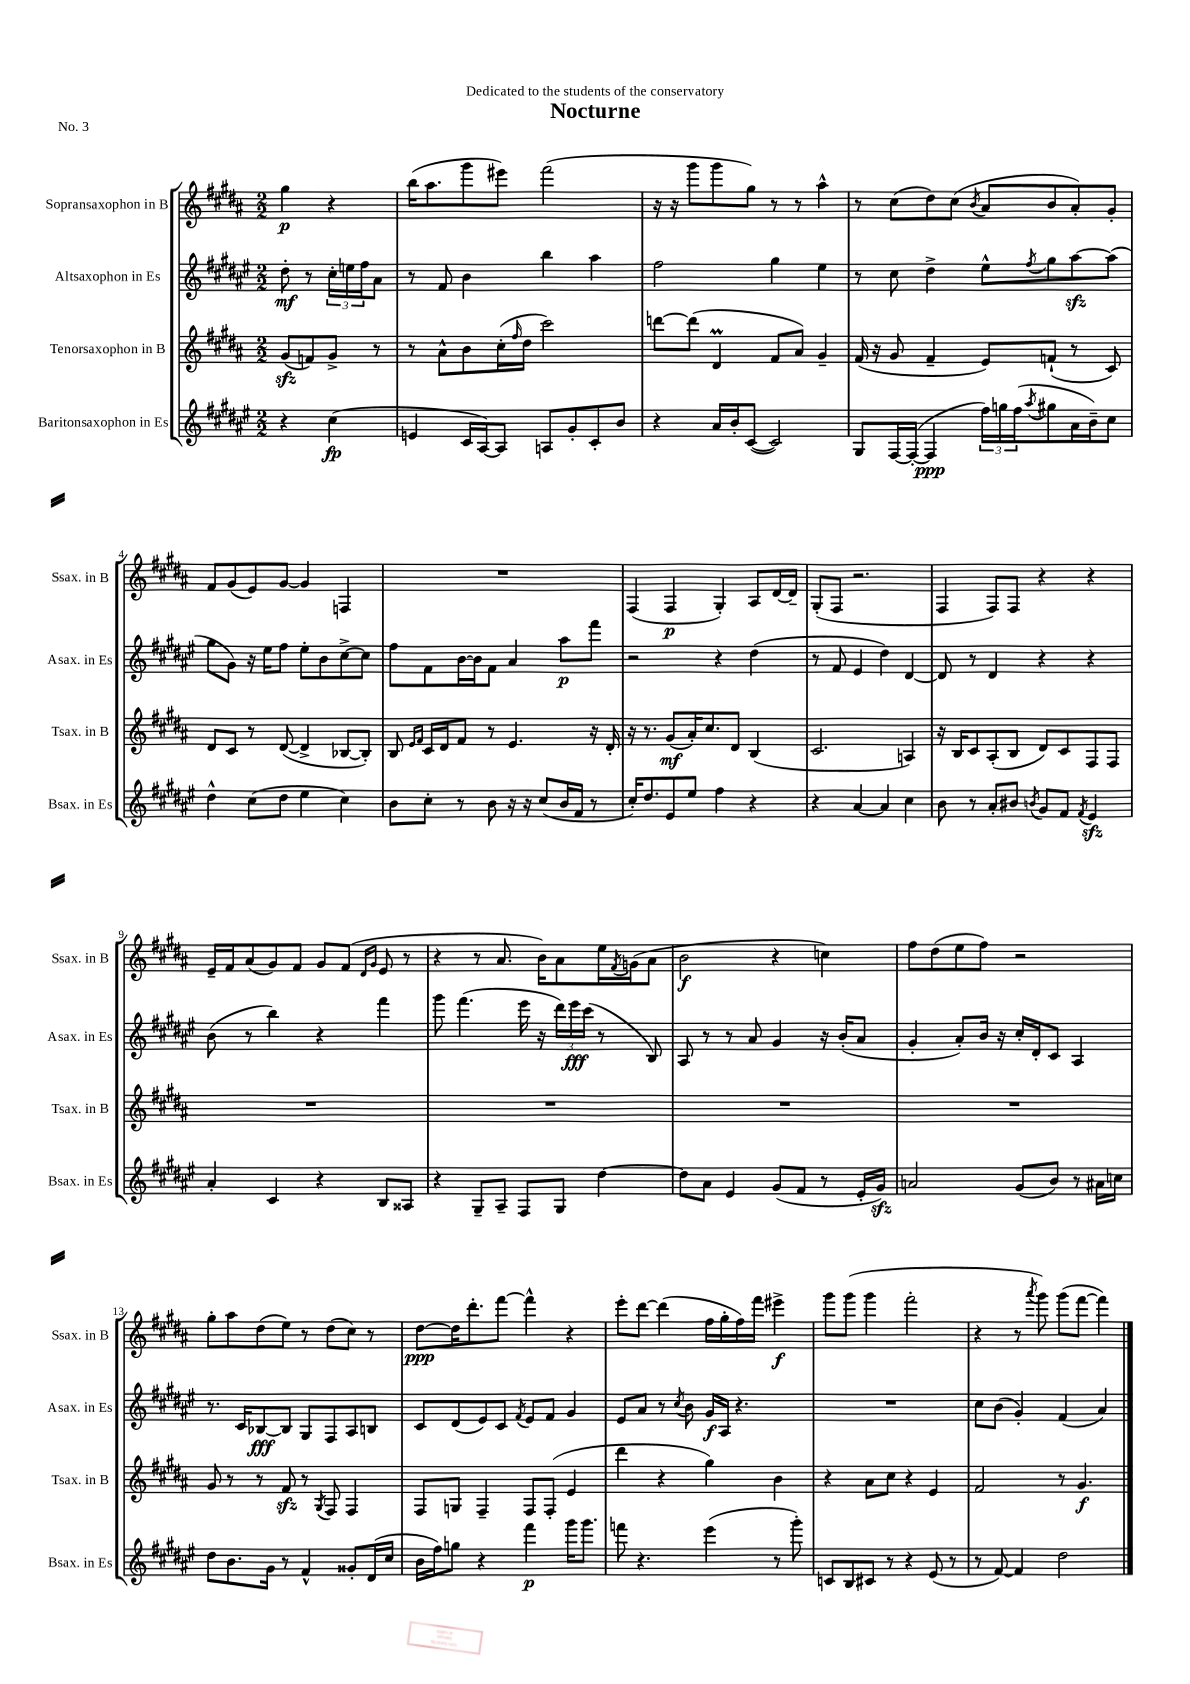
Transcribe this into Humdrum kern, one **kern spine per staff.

**kern	**kern	**kern	**kern
*staff4	*staff3	*staff2	*staff1
*clefG2	*clefG2	*clefG2	*clefG2
*k[f#c#g#d#a#e#]	*k[f#c#g#d#a#]	*k[f#c#g#d#a#e#]	*k[f#c#g#d#a#]
*M2/2	*M2/2	*M2/2	*M2/2
4r	(8g#/L	8dd#'\	4gg#\
.	8f/)	8r	.
(4cc#\	8g#^/J	24cc#'\LL	4r
.	.	24ee\	.
.	.	24ff#\J	.
.	8r	8a#\J	.
=	=	=	=
4e/	8r	8r	(16bb\LK
.	.	.	8.aa#\
.	8a#^^\L	8f#/	.
16c#/LL	8b\	4b\	8ggg#\
[16A#/J)	.	.	.
8A#/]J	(16cc#'\L	.	8eee#\J)
.	16qqff#/	.	.
.	16dd#\JJ	.	.
8A/L	2ccc#\)	4bb\	(2fff#\
8g#'/	.	.	.
8c#'/	.	4aa#\	.
8b/J	.	.	.
=	=	=	=
4r	[8ddd\L	2ff#\	16r
.	.	.	16r
.	(8ddd\]J	.	8ggg#\L
16a#/LL	4d#/	.	8ggg#\
16b'/J	.	.	.
([8c#/J	.	.	8gg#\J)
2c#/])	8f#/L	4gg#\	8r
.	8a#/J)	.	8r
.	4g#~/	4ee#\	4aa#^^\
=	=	=	=
8G#/L	(16f#/	8r	8r
.	16r	.	.
[16F#/L	8g#/	8cc#\	(8cc#\L
(16F#'/_JJ	.	.	.
4F#/]	4f#~/	4dd#^\	8dd#\)
.	.	.	(8cc#\J
.	.	.	8qb/
24ff#\LL)	8e/L)	8ee#^^\L	8a#/L
24gg\	.	.	.
(24ff#\J	.	.	.
8qaa#/	.	8qff#/	.
8gg#\	(8f`/J	8gg#\	8b/
16a#\L	8r	[8aa#\	8a#'/)
16b~\J)	.	.	.
8cc#\J	8c#/)	(8aa#\]J	8g#'/J
=	=	=	=
4dd#^^\	8d#/L	8gg#\L	8f#/L
.	8c#/J	8g#\J)	(8g#/
(8cc#\L	8r	16r	8e/)
.	.	16ee#\LK	.
8dd#\J	([8d#/	8ff#\J	[8g#/J
4ee#\	4d#^/]	8ee#'\L	4g#/]
.	.	8b\	.
4cc#\)	[8B-/L	[8cc#^\	4F/
.	8B-'/]J)	8cc#\]J	.
=	=	=	=
8b\L	8B/	8ff#\L	1r
.	16qqe/LL	.	.
.	16qqf#/JJ	.	.
8cc#'\J	16c#/LL	8f#\	.
.	16d#/J	.	.
8r	8f#/J	[16b\L	.
.	.	16b\]J	.
8b\	8r	8f#\J	.
16r	4.e/	4a#/	.
16r	.	.	.
(8cc#/L	.	.	.
16b/L	.	8aa#\L	.
16f#/JJ	.	.	.
8r	16r	8fff#\J	.
.	16d#'/	.	.
=	=	=	=
16cc#'/LK)	16r	2r	(4F#/
8.dd#/	8.r	.	.
8e#/	(8g#/L	.	4F#/
8ee#/J	16a#'/K)	.	.
.	8.cc#/	.	.
4ff#\	.	4r	4G#'/)
.	8d#/J	.	.
4r	(4B/	(4dd#\	8A#/L
.	.	.	[16d#/L
.	.	.	16d#~/]JJ
=	=	=	=
4r	2.c#/	8r	(8G#'/L
.	.	8f#/	8F#/J
[4a#/	.	4e#/	2.r
4a#/]	.	4dd#\)	.
4cc#\	4A/)	[4d#/	.
=	=	=	=
8b\	16r	8d#/]	4F#/
.	16B/LK	.	.
8r	8c#/	8r	.
8a#'/L	(8A#'/	4d#/	8F#/L)
8b#/J	8B/J	.	8F#/J
8qb/	.	.	.
8g#/L	8d#/L)	4r	4r
8f#/J	8c#/	.	.
8qf#/	.	.	.
4e#/	8F#/	4r	4r
.	8F#/J	.	.
=	=	=	=
4a#'/	1r	(8b\	16e~/LL
.	.	.	16f#/J
.	.	8r	(8a#/
4c#/	.	4bb\)	8g#/)
.	.	.	8f#/J
4r	.	4r	8g#/L
.	.	.	(8f#/J
.	.	.	16qqd#/LL
.	.	.	16qqg#/JJ
8B/L	.	4fff#\	8e/
8A##/J	.	.	8r
=	=	=	=
4r	1r	8ggg#\	4r
.	.	(4.fff#\	.
8G#~/L	.	.	8r
8A#~/J	.	.	8.a#/
8F#/L	.	16eee#\	.
.	.	16r	16b\LK)
8G#/J	.	24ddd#\LL)	8a#\
.	.	24eee#\	.
.	.	(24ccc#\JJ	.
[4dd#\	.	8r	16ee\L
.	.	.	8qf#/
.	.	.	(16g\J
.	.	8B/)	8a#\J
=	=	=	=
8dd#\]L	1r	8A#/	2b\
8a#\J	.	8r	.
4e#/	.	8r	.
.	.	8a#/	.
(8g#/L	.	4g#/	4r
8f#/J	.	.	.
8r	.	16r	4cc\)
.	.	(16b'/LK	.
16e#'/LL	.	8a#/J	.
16g#/JJ)	.	.	.
=	=	=	=
2a/	1r	4g#'/	8ff#\L
.	.	.	(8dd#\
.	.	8a#'/L)	8ee\
.	.	16b/Jk	8ff#\J)
.	.	16r	.
(8g#/L	.	16cc#'/LL	2r
.	.	16d#'/J	.
8b/J)	.	8c#/J	.
8r	.	4A#/	.
16a#\LL	.	.	.
16cc\JJ	.	.	.
=	=	=	=
8dd#\L	8g#/	8.r	8gg#'\L
8.b\	8r	.	8aa#\
.	.	16c#/LK	.
.	8r	[8B-/	(8dd#\
16g#\Jk	.	.	.
8r	8f#/	8B-/]J	8ee\J)
4f#^^/	8r	8G#/L	8r
.	8qG#/	.	.
.	8F#/	8F#/	(8dd#\L
8g##'/L	4F#/	8A#/	8cc#\J)
(16d#/L	.	8B/J	8r
16cc#/JJ	.	.	.
=	=	=	=
16b\LL	8F#/L	8c#/L	[8dd#\L
16ff#\J)	.	.	.
8gg\J	8G/J	(8d#/	16dd#\]K
.	.	.	8.ddd#'\
4r	4F#~/	8e#/)	.
.	.	8c#/J	[8fff#\J
.	.	8qf#/	.
4fff#\	8F#/L	8e#/L	4fff#^^\]
.	(8F#'/J	8f#/J	.
16ggg#\LK	4e/	4g#/	4r
8.ggg#\J	.	.	.
=	=	=	=
8fff\	4ddd#\	8e#/L	8eee'\L
4.r	.	8a#/J	[8ddd#\J
.	4r	8r	(4ddd#\]
.	.	8qcc#/	.
.	.	8b\	.
(4eee#\	4gg#\)	16g#/LL	16ff#\LL
.	.	16A#/JJ	16gg#'\
.	.	4.r	16ff#\)
.	.	.	16fff#\JJ
8r	4b\	.	4eee#^\
8ggg#'\)	.	.	.
=	=	=	=
8c/L	4r	1r	8ggg#\L
8B/	.	.	(8ggg#\J
8c#/J	8a#\L	.	4ggg#\
8r	8cc#\J	.	.
4r	4r	.	2fff#'\
(8e#/	4e/	.	.
8r	.	.	.
=	=	=	=
8r	2f#/	8cc#\L	4r
[8f#/)	.	(8b\J	.
4f#/]	.	4g#'/)	8r
.	.	.	8qaaa#/
.	.	.	8ggg#\)
2dd#\	8r	(4f#/	(8ggg#\L
.	4.g#/	.	[8fff#\J
.	.	4a#/)	4fff#\])
==	==	==	==
*-	*-	*-	*-
